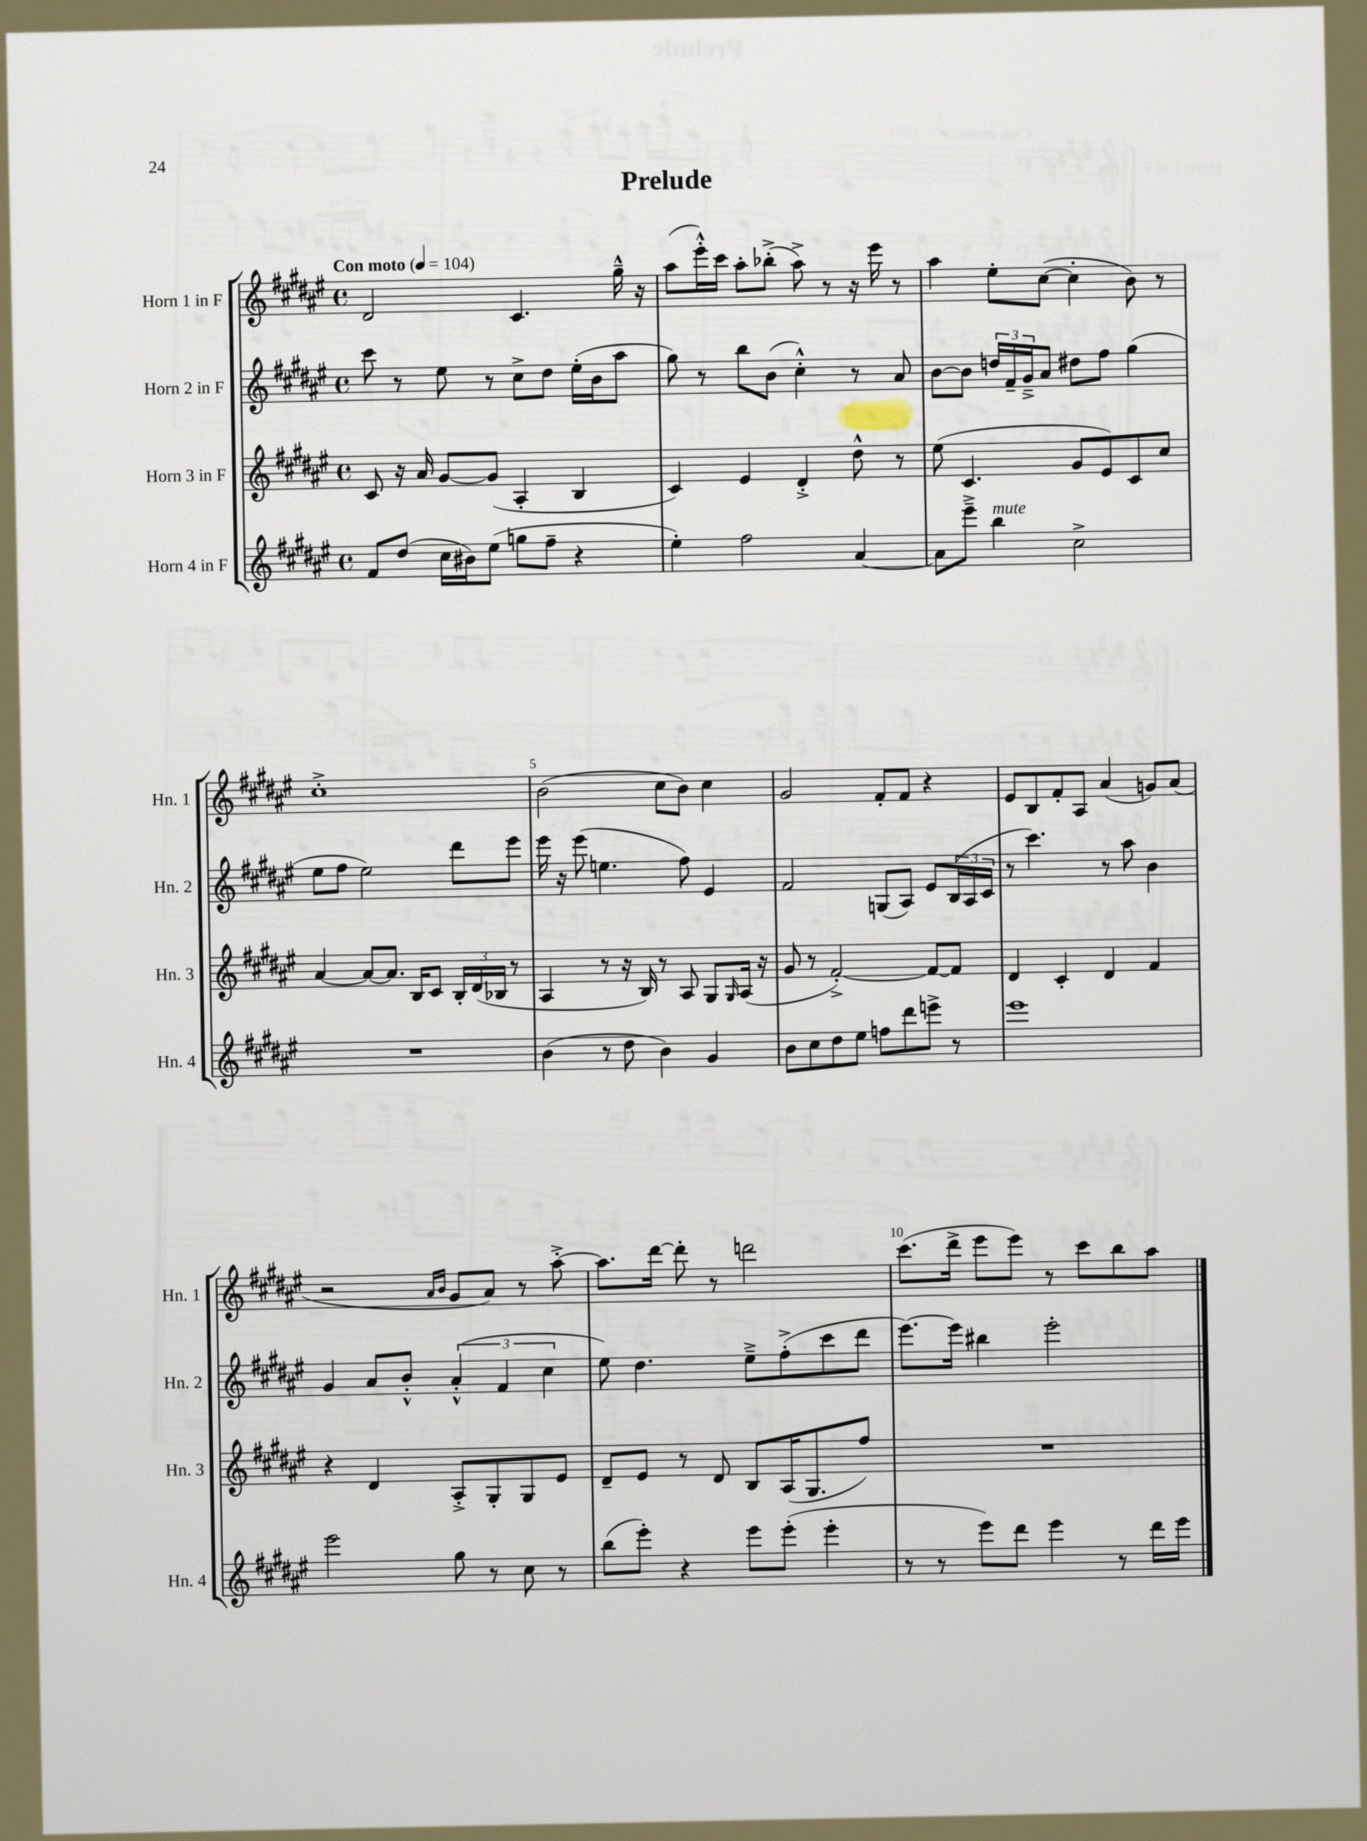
\header { title = "Prelude" }
<<
\new StaffGroup <<
\new Staff = "s0" \with { instrumentName = "Horn 1 in F" shortInstrumentName = "Hn. 1" } {
    \clef treble \key fis \major \defaultTimeSignature \time 4/4 \tempo "Con moto" 4 = 104
    dis'2 cis'4. gis''16---^ r16 |
    ais''8( eis'''16-.-^) cis'''16 ais''8-. bes''8-.->( ais''8->) r8 r16 eis'''16 r8 |
    ais''4 eis''8-. cis''8~( cis''4-. b'8) r8 |
    cis''1-.-> |
    b'2( cis''8 b'8) cis''4 |
    gis'2 fis'8-. fis'8 r4 |
    eis'8 b8 fis'8-. ais8 ais'4( g'8) ais'8( |
    r2 \grace { ais'16 b'16 } gis'8 ais'8) r8 ais''8~-.-> |
    ais''8. dis'''16~ dis'''8-. r8 d'''2 |
    cis'''8.( dis'''16-> eis'''8 eis'''8) r8 cis'''8 b''8 ais''8 \bar "|." |
}
\new Staff = "s1" \with { instrumentName = "Horn 2 in F" shortInstrumentName = "Hn. 2" } {
    \clef treble \key fis \major \defaultTimeSignature \time 4/4
    cis'''8 r8 eis''8 r8 cis''8-> dis''8 eis''16-.( b'16 ais''8 |
    gis''8) r8 b''8 b'8( cis''4-.-^) r8 ais'8 |
    b'8~ b'8 \tuplet 3/2 { d''16 fis'16-- gis'16---> } ais'8 dis''8 fis''8 gis''4( |
    eis''8 fis''8 eis''2) dis'''8 eis'''8 |
    eis'''16 r16 eis'''8( e''4. fis''8) eis'4 |
    fis'2 g8( ais8) eis'8 \tuplet 3/2 { b16( ais16 cis'16 } |
    r8 cis'''4.) r8 ais''8 b'4 |
    gis'4 ais'8 b'8-.-^ \tuplet 3/2 { ais'4-.-^( fis'4 cis''4 } |
    eis''8) dis''4. eis''8---> fis''8-.->( cis'''8 dis'''8 |
    eis'''8.~) eis'''16 bis''4 eis'''2-. \bar "|." |
}
\new Staff = "s2" \with { instrumentName = "Horn 3 in F" shortInstrumentName = "Hn. 3" } {
    \clef treble \key fis \major \defaultTimeSignature \time 4/4
    cis'8 r16 ais'16 gis'8~ gis'8( ais4-. b4 |
    cis'4) eis'4 dis'4-.-> dis''8-^ r8 |
    eis''8( cis'4. gis'8 eis'8) cis'8 cis''8 |
    ais'4~ ais'8~ ais'8. b16 cis'8 \tuplet 3/2 { b16-. dis'16( bes16 } r8 |
    ais4 r8 r16 b16) r8 ais8 gis8 \grace { gis16 } ais16( r16 |
    gis'8 r8 fis'2~-.->) fis'8~ fis'8 |
    dis'4 cis'4-. dis'4 fis'4 |
    r4 dis'4 ais8-.-> gis8-. gis8 eis'8 |
    dis'8-- eis'8 r8 dis'8 b8 ais16( gis8. fis''8) |
    R1 \bar "|." |
}
\new Staff = "s3" \with { instrumentName = "Horn 4 in F" shortInstrumentName = "Hn. 4" } {
    \clef treble \key fis \major \defaultTimeSignature \time 4/4
    fis'8 dis''8( cis''16 bis'16) eis''8( g''8 fis''8-- r4 |
    eis''4-.) fis''2 ais'4~ |
    ais'8 eis'''8---> b''4^\markup { \italic "mute" } cis''2-> |
    R1 |
    b'4( r8 dis''8 b'4) gis'4 |
    b'8 cis''8 dis''8 eis''8 f''8 dis'''8 e'''8-> r8 |
    eis'''1 |
    eis'''2 gis''8 r8 cis''8 r8 |
    b''8( eis'''8-.) r4 eis'''8 eis'''8-.( eis'''4-. |
    r8 r8 eis'''8) dis'''8 eis'''4 r8 dis'''16 eis'''16 \bar "|." |
}
>>
>>
\layout { \context { \Score \override BarNumber.break-visibility = ##(#f #t #t) barNumberVisibility = #(every-nth-bar-number-visible 5) } }
